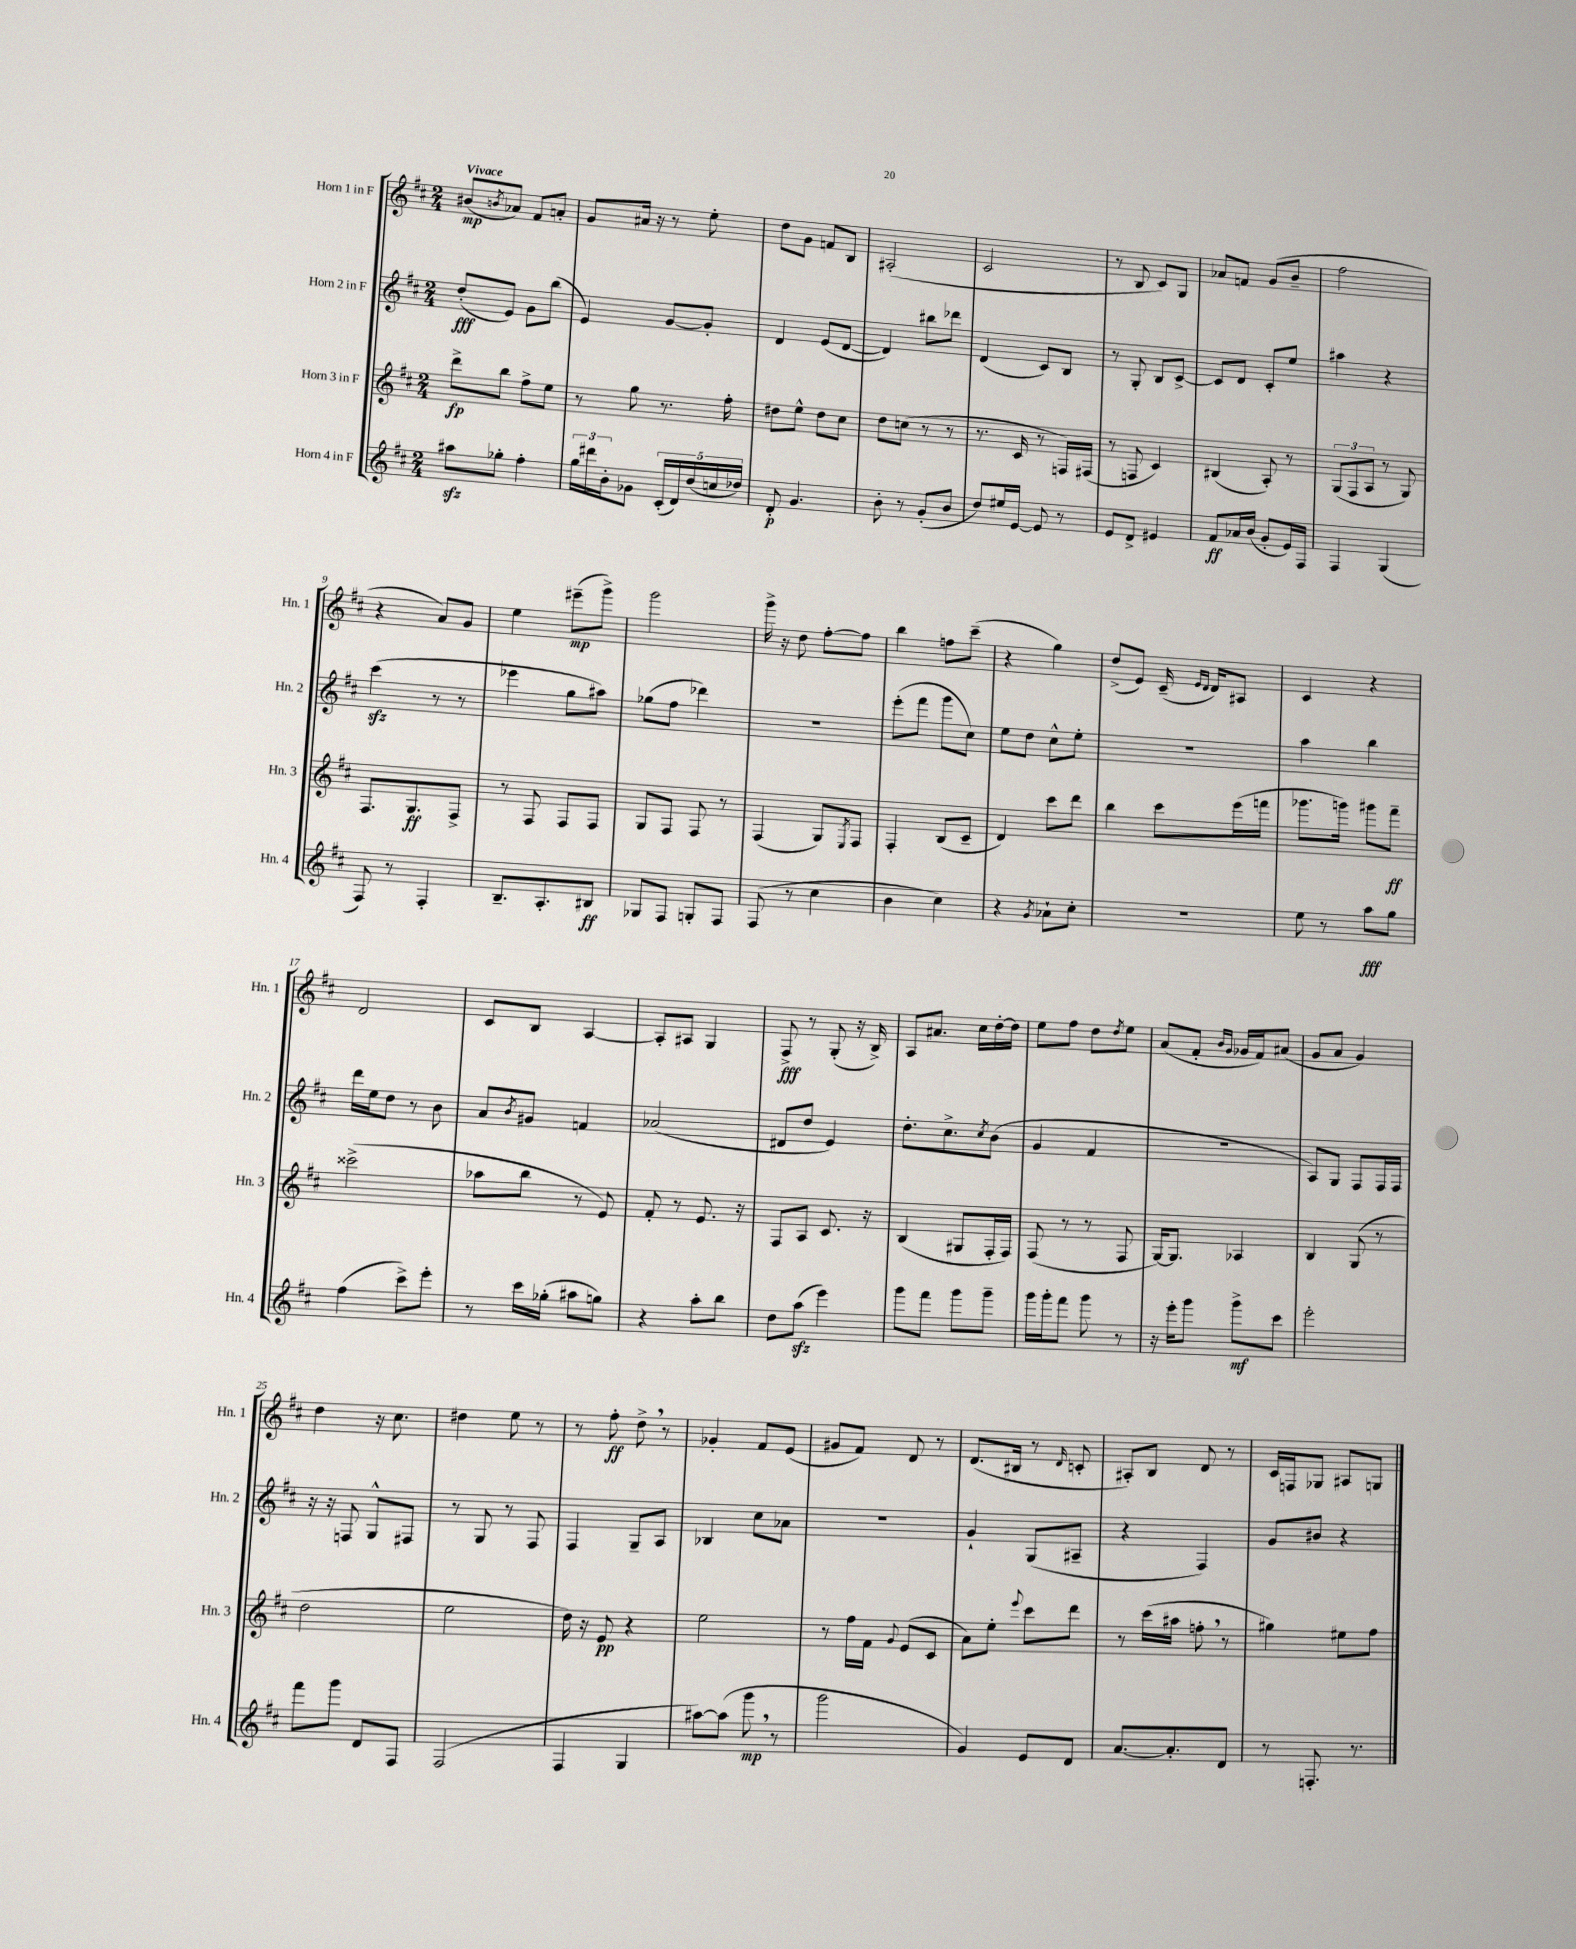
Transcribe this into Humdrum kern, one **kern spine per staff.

**kern	**kern	**kern	**kern
*staff4	*staff3	*staff2	*staff1
*clefG2	*clefG2	*clefG2	*clefG2
*k[f#c#]	*k[f#c#]	*k[f#c#]	*k[f#c#]
*M2/4	*M2/4	*M2/4	*M2/4
8aa#	8ddd^	(8dd'	(8b#
.	.	.	8qb
8gg-'	8bb	8e)	8a-)
4ff#'	8ff#^	8g	8f#
.	8ee	(8bb	8a'
=	=	=	=
24gg	8r	4e)	8g
24ddd#	.	.	.
24b'	.	.	.
8g-	8gg	.	16a#
.	.	.	16r
(20c#'	8.r	[8g	8r
20d)	.	.	.
(20dd	.	.	.
.	.	8g']	8ee'
20cc	.	.	.
.	16ff#'	.	.
20dd-)	.	.	.
=	=	=	=
8d'	8dd#	4d	8dd
4.g	8ee^^	.	8g
.	8dd#	(8e	8f
.	8cc#	[8d	8B
=	=	=	=
8b'	8dd	4d])	(2A#'
8r	(8cc	.	.
(8g'	8r	8bb#	.
8b	8r	8ddd-	.
=	=	=	=
8dd)	8.r	(4d	2c#
16ee#	.	.	.
[16e	16c#	.	.
8e]	8r	8c#)	.
8r	16F)	8B	.
.	(16F#	.	.
=	=	=	=
8e	8r	8r	8r
8d^	8F	8G'	8B
4e#	4c#)	8B	8c#)
.	.	[8c#^	8G
=	=	=	=
8f#	(4B#	8c#]	8a-
16a-	.	8d	8f
(16b	.	.	.
8g'	8A')	8c#'	(8g
16e)	8r	8ee	8b~
16F#	.	.	.
=	=	=	=
4F#	(12G	4aa#	2ff#
.	12F#	.	.
.	12A	.	.
(4G	8r	4r	.
.	8G)	.	.
=	=	=	=
8F#)	8.F#	(4ccc#	4r
8r	.	.	.
.	8.G	.	.
4F#'	.	8r	8a)
.	8F#^	8r	8g
=	=	=	=
8.B~	8r	4eee-	4ee
.	8F#	.	.
8.A'	.	.	.
.	8F#	8gg	(8eee#~
8B#	8F#	8aa#)	8ggg^)
=	=	=	=
8G-	8G	(8gg-	2ggg
8F#	8F#	8ff#	.
8G'	8F#	4ddd-)	.
8F#	8r	.	.
=	=	=	=
(8F#	(4F#	2r	16ggg^
.	.	.	16r
8r	.	.	8dd
4cc#	8G)	.	[8ff#'
.	8qE	.	.
.	8F#	.	8ff#]
=	=	=	=
4b	4F#'	(8eee'	4bb
.	.	8fff#	.
4cc#)	(8B	8ggg	8ff
.	8c#~	8cc#)	(8ccc#~
=	=	=	=
4r	4d)	8ee	4r
.	.	8dd	.
8qg	.	.	.
8a-`	8ccc#	8cc#^^	4gg)
8cc#'	8ddd	8ee'	.
=	=	=	=
2r	4bb	2r	(8dd^
.	.	.	8e)
.	8ccc#	.	(16c#~
.	.	.	16qqe
.	.	.	16qqd
.	.	.	16d)
.	(16eee	.	8A#
.	16fff	.	.
=	=	=	=
8ee	8.ggg-	4aa	4c#
8r	.	.	.
.	16ggg)	.	.
8aa	8ggg#	4bb	4r
8gg	8fff#~	.	.
=	=	=	=
(4ff#	(2ccc##^	16ddd	2d
.	.	16ee	.
.	.	8dd	.
8ccc#^)	.	8r	.
8eee'	.	8b	.
=	=	=	=
8r	8aa-	8a	8c#
.	.	8qb	.
16ccc#	8bb	8g#	8B
(16gg-'	.	.	.
8aa#	8r	4f	[4A
8gg)	8e)	.	.
=	=	=	=
4r	8f#'	(2a-	8A']
.	8r	.	8A#
8aa'	8.e	.	4G
8bb	.	.	.
.	16r	.	.
=	=	=	=
8dd	8F#	8d#	8F#^
(8aa	8A	8dd	8r
4eee)	8.c#	4e)	(8G'
.	.	.	16r
.	16r	.	16B^)
=	=	=	=
8ggg	(4B	8.dd'	8A
8fff#	.	.	8.a#
.	.	8.cc#^	.
8ggg	8G#	.	.
.	.	.	16cc#
.	.	8qcc#	.
8ggg~	16F#'	(8b	[16dd'
.	16F#)	.	16dd]
=	=	=	=
16ggg	(8F#	4g	8ee
16ggg'	.	.	.
8fff#	8r	.	8ff#
8ggg	8r	4f#	8dd
.	.	.	8qdd
8r	8F#	.	8ee
=	=	=	=
16r	[16G)	2r	(8a
16eee'	8.G]	.	.
8ggg	.	.	8f#'
.	.	.	16qqb
.	.	.	16qqg
8ggg^	4A-	.	16g-
.	.	.	16f#)
8ccc#	.	.	(8a#
=	=	=	=
2eee'	4B	8A)	8g
.	.	8G	8a
.	(8G	8F#	4g)
.	8r	16F#	.
.	.	16F#	.
=	=	=	=
8fff#	2dd	16r	4dd
.	.	16r	.
8ggg	.	8F	.
8d	.	8G^^	16r
.	.	.	8.cc#
8F#	.	8F#	.
=	=	=	=
(2F#	2ee	8r	4dd#
.	.	8G	.
.	.	8r	8ee
.	.	8F#	8r
=	=	=	=
4F#	16dd)	4F#	8r
.	16r	.	.
.	8e	.	8ff#'
4G	4r	8G~	8dd^
.	.	8A	8r
=	=	=	=
[8aa#)	2ee	4B-	4g-'
(8aa#]	.	.	.
8ggg	.	8cc#	8f#
8r	.	8a-	(8e
=	=	=	=
2ggg	8r	2r	8g#
.	16ff#	.	8f#)
.	16f#	.	.
.	8qqg	.	.
.	(8e	.	8d
.	8c#	.	8r
=	=	=	=
4g)	8a)	4g`	(8.d
.	8ee'	.	.
.	.	.	16B#
.	8qqeee	.	.
8e	8ccc#	(8G	8r
.	.	.	16qqd
8d	8ddd	8A#~	8c'
=	=	=	=
[8.a	8r	4r	8A#')
.	(16ccc#	.	8B
8.a']	16aa#	.	.
.	8ff'	4F#)	8d
8d	8r	.	8r
=	=	=	=
8r	4gg#)	8g	16c#
.	.	.	16F
8.F'	.	8b#	8G-
.	8ee#	4r	8A#
8.r	.	.	.
.	8ff#	.	8G
==	==	==	==
*-	*-	*-	*-
